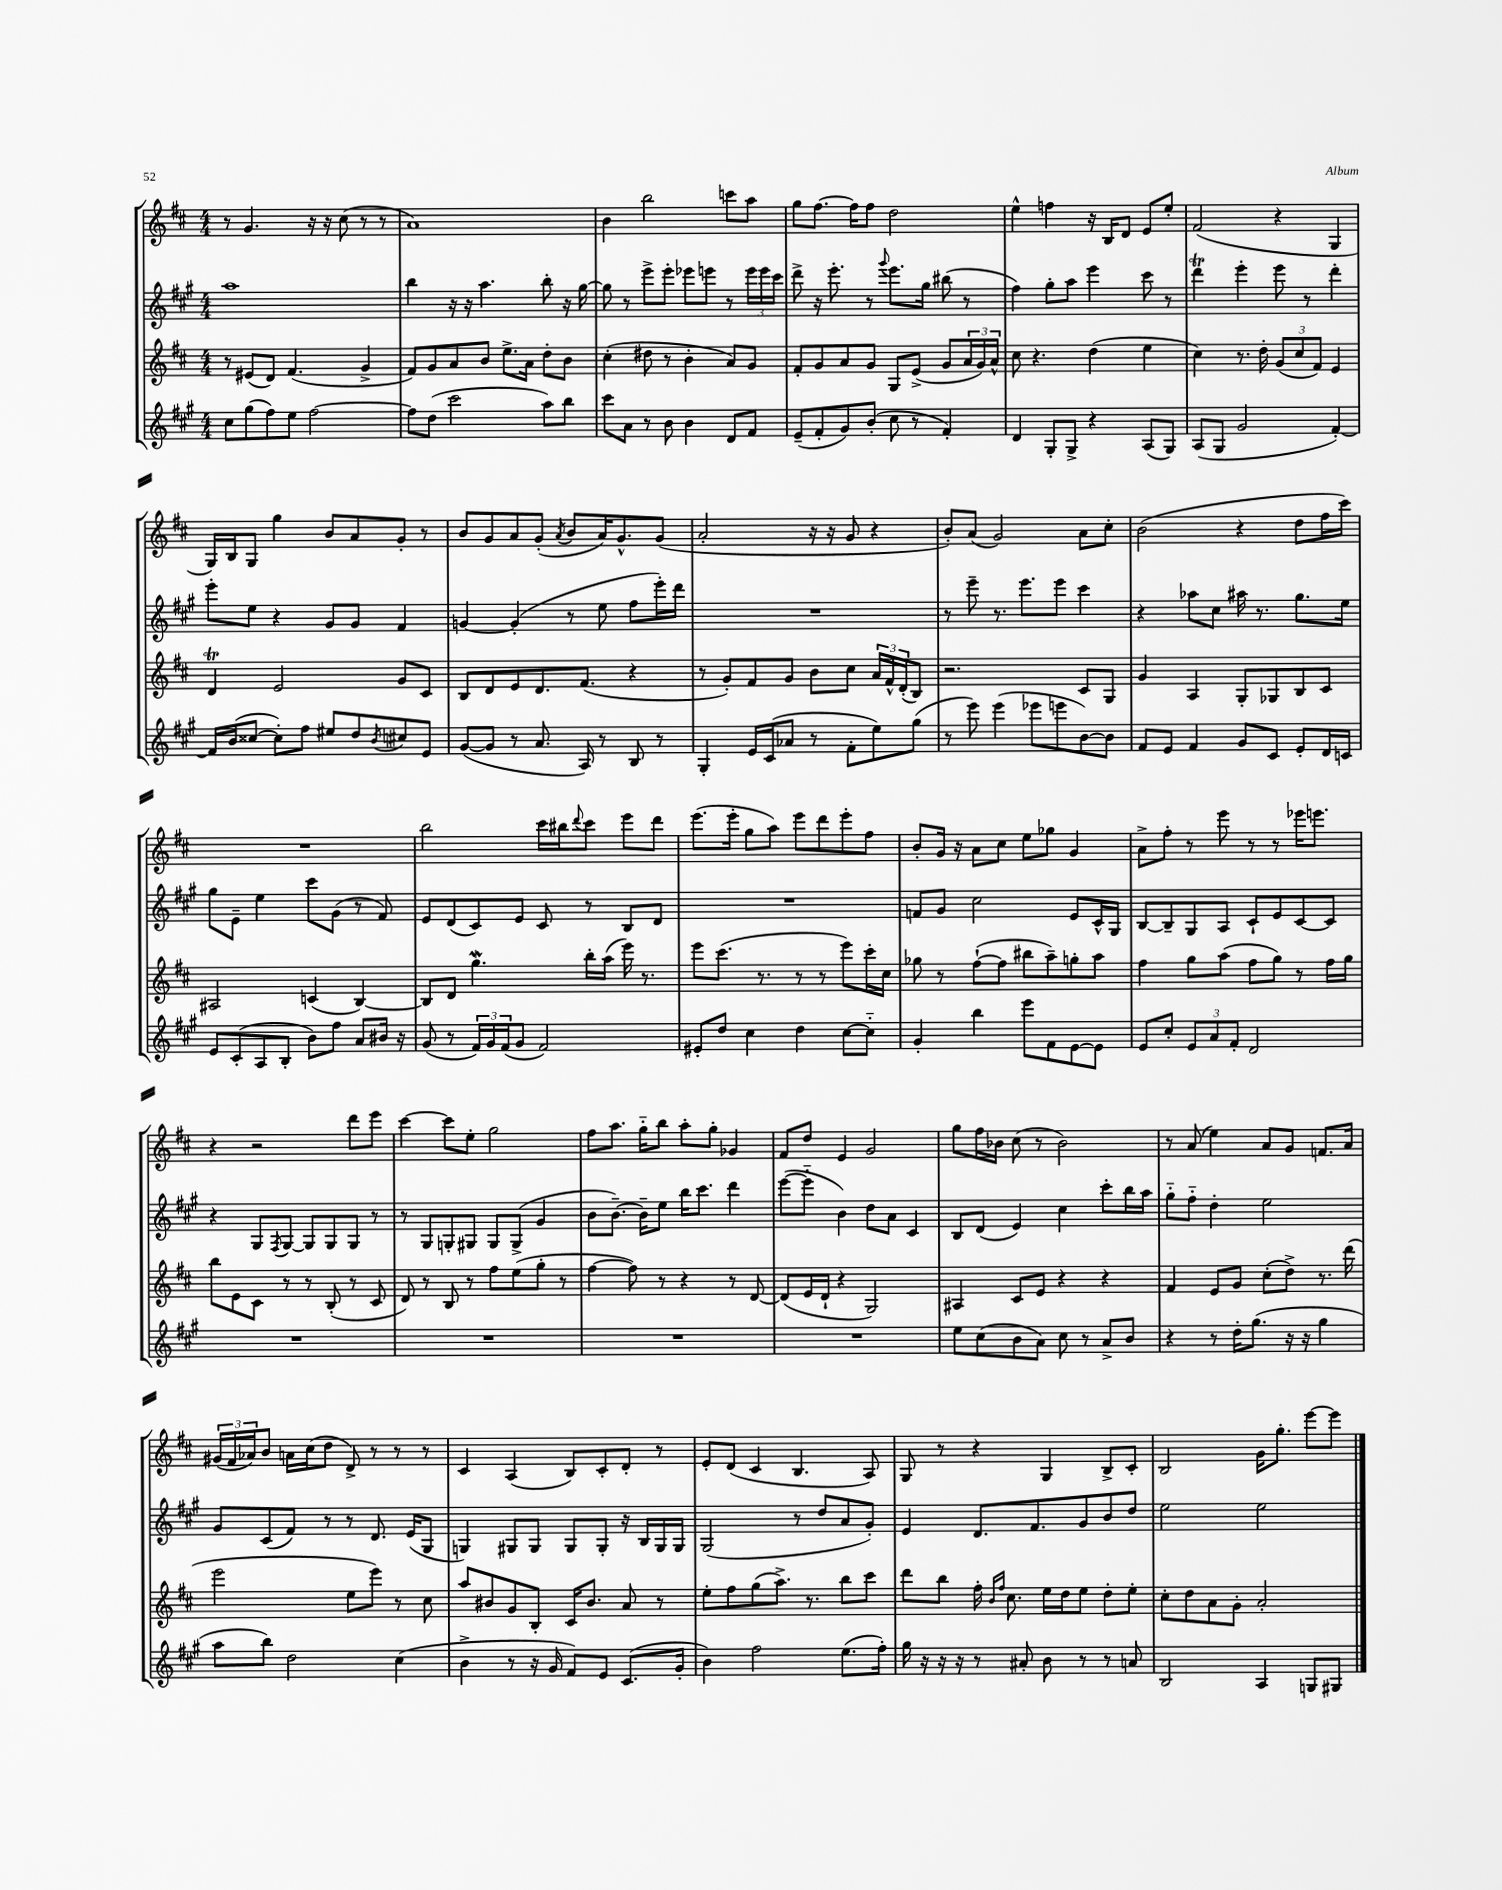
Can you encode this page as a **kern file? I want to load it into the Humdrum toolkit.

**kern	**kern	**kern	**kern
*part4	*part3	*part2	*part1
*staff4	*staff3	*staff2	*staff1
*clefG2	*clefG2	*clefG2	*clefG2
*k[f#c#g#]	*k[f#c#]	*k[f#c#g#]	*k[f#c#]
*M4/4	*M4/4	*M4/4	*M4/4
=24	=24	=24	=24
8cc#\L	8r	1aa	8r
(8gg#\	(8e#X/L	.	4.g/
8ff#\)	8d/J)	.	.
8ee\J	(4.f#/	.	.
[2ff#\	.	.	16r
.	.	.	16r
.	.	.	(8cc#\
.	4g^/	.	8r
.	.	.	8r
=25	=25	=25	=25
8ff#\L]	8f#/L)	4bb\	1a)
(8dd\J	8g/	.	.
2ccc#\	8a/	16r	.
.	.	16r	.
.	8b/J	4.aa\	.
.	8.ee^\L	.	.
.	16a\Jk	.	.
8aa\L)	8dd'\L	8bb'\	.
8bb\J	8b\J	16r	.
.	.	[16gg#\	.
=26	=26	=26	=26
8ccc#\L	(4cc#'\	8gg#\]	4b\
8a\J	.	8r	.
8r	8dd#X\	8eee^\L	2bb\
8b\	8r	8eee'\J	.
4b\	4b'\	8eee-X\L	.
.	.	8eeen\J	.
8d/L	8a/L)	8r	8cccn\L
8f#/J	8g/J	24eee\LL	8aa\J
.	.	24eee\	.
.	.	24ccc#\JJ	.
=27	=27	=27	=27
(8e~/L	8f#'/L	8ddd^\	8gg\L
8f#'/	8g/	16r	[8.ff#\J
.	.	8.eee'\	.
8g#/)	8a/	.	.
.	.	.	16ff#\KL]
(8b'/J	8g/J	8r	8ff#\J
.	.	8qqggg#/	.
8cc#\	8G/L	8.eee\L	2dd\
8r	(8e^/J	.	.
.	.	16gg#\Jk	.
4f#'/)	8g/L	(8bb#X\	.
.	24a/L	8r	.
.	24g/)	.	.
.	24a^^/JJ	.	.
=28	=28	=28	=28
4d/	8cc#\	4ff#\)	4ee^^\
.	4.r	.	.
8G#'/L	.	8gg#'\L	4ffn\
8G#^/J	.	8aa\J	.
4r	(4dd\	4eee\	16r
.	.	.	16B/KL
.	.	.	8d/J
(8A/L	4ee\	8ccc#\	8e/L
8G#/J)	.	8r	8ee'/J
=29	=29	=29	=29
(8A/L	4cc#\)	4dddT\	(2f#/
8G#/J	.	.	.
2g#/	8.r	4eee'\	.
.	16dd'\	.	.
.	(12g/L	8eee\	4r
.	12cc#/	.	.
.	.	8r	.
.	12f#/J)	.	.
[4f#'/)	4e/	4ddd'\	4G/
!!LO:LB:g=z
=30	=30	=30	=30
16f#/LL]	4dT/	8eee'\L	16G/LL)
(16b/J	.	.	16B/J
[8cc##X/J	.	8ee\J	8G/J
8cc##'\L])	2e/	4r	4gg\
8ff#\J	.	.	.
8ee#X/L	.	8g#/L	8b/L
8dd/	.	8g#/J	8a/
8qb/	.	.	.
8cc#X/	8g/L	4f#/	8g'/J
8e/J	8c#/J	.	8r
=31	=31	=31	=31
([8g#/L	8B/L	[4gn/	8b/L
8g#/J]	8d/	.	8g/
8r	8e/	(4g'/]	8a/
8.a/	8.d/	.	(8g'/J
.	.	.	8qa/
.	.	8r	8b/L
16A/)	(8.f#/J	.	.
8r	.	8ee\	16a/K)
.	.	.	8.g^^/
8B/	4r	8ff#\L	.
8r	.	16eee'\L)	(8g/J
.	.	16ddd\JJ	.
=32	=32	=32	=32
4G#'/	8r	1r	2a'/
.	8g'/L)	.	.
16e/LL	8f#/	.	.
(16c#/J	.	.	.
8a-X/J	8g/J	.	.
8r	8b\L	.	16r
.	.	.	16r
8f#'\L	8cc#\J	.	8g/
8ee\)	24a/LL	.	4r
.	24f#^^/	.	.
.	(24d'/J	.	.
(8gg#\J	8B/J)	.	.
=33	=33	=33	=33
8r	2.r	8r	8b'/L)
8eee\)	.	8eee~\	(8a/J
(4eee\	.	8.r	2g/)
.	.	8.eee\L	.
8eee-X\L	.	.	.
8eeen\	.	8eee\J	.
[8b\)	8c#/L	4ccc#\	8a\L
8b\J]	8G/J	.	8cc#'\J
=34	=34	=34	=34
8f#/L	4g/	4r	(2b\
8e/J	.	.	.
4f#/	4A/	8aa-X\L	.
.	.	8cc#\J	.
8g#/L	8G'/L	16aa#X\	4r
.	.	8.r	.
8c#/J	8G-X/	.	.
8e'/L	8B/	8.gg#\L	8dd\L
16d/L	8c#/J	.	16ff#\L
16cn/JJ	.	16ee\Jk	16ccc#\JJ)
!!LO:LB:g=z
=35	=35	=35	=35
8e/L	2A#X/	8gg#\L	1r
(8c#'/	.	8e~\J	.
8A/	.	4ee\	.
8B'/J	.	.	.
8b\L)	(4cn/	8ccc#\L	.
8ff#\J	.	(8g#\J	.
8a/L	[4B/)	8r	.
16b#X/Jk	.	8f#/)	.
16r	.	.	.
=36	=36	=36	=36
(8g#/	8B/L]	8e/L	2bb\
8r	8d/J	(8d/	.
24f#/LL)	4.ggw\	8c#/)	.
24g#/	.	.	.
(24f#/J	.	.	.
8g#/J	.	8e/J	.
2f#/)	.	8c#/	16ccc#\LL
.	.	.	16bb#X\J
.	.	.	8qqddd/
.	16bb'\LL	8r	8ccc#\J
.	(16aa\JJ	.	.
.	16eee\)	8B/L	8eee\L
.	8.r	.	.
.	.	8d/J	8ddd\J
=37	=37	=37	=37
8e#X'/L	8eee\L	1r	(8.eee\L
8dd/J	(8.ccc#\J	.	.
.	.	.	16eee'\Jk
4cc#\	.	.	8gg\L
.	8.r	.	.
.	.	.	8aa\J)
4dd\	8r	.	8eee\L
.	8r	.	8ddd\
[8cc#\L	8eee\L)	.	8eee'\
8cc#\J]	16ccc#'\L	.	8ff#\J
.	16cc#\JJ	.	.
=38	=38	=38	=38
4g#'/	8gg-X\	8fn/L	8b'/L
.	8r	8g#/J	16g/Jk
.	.	.	16r
4bb\	([8ff#`\L	2cc#\	8a\L
.	8ff#\J]	.	8cc#\J
8eee\L	8bb#X\L	.	8ee\L
8f#\	8aa~\)	.	8gg-X\J
[8e\	8ggn'\	8e/L	4g/
8e\J]	8aa\J	16c#^^/L	.
.	.	16G#/JJ	.
=39	=39	=39	=39
8e/L	4ff#\	[8B/L	8a^\L
8cc#'/J	.	8B~/]	8ff#'\J
12e/L	8gg\L	8G#/	8r
12a/	.	.	.
.	(8aa\J	8A/J	8eee\
12f#'/J	.	.	.
2d/	8ff#\L	8c#`/L	8r
.	8gg\J)	8e/	8r
.	8r	[8c#/	16eee-X\KL
.	.	.	8.eeen\J
.	16ff#\LL	8c#/J]	.
.	16gg\JJ	.	.
!!LO:LB:g=z
=40	=40	=40	=40
1r	8bb\L	4r	4r
.	8e\	.	.
.	8c#\J	8G#/L	2r
.	.	8qF#/	.
.	8r	[8G#/J	.
.	8r	8G#/L]	.
.	(8B'/	8G#/	.
.	8r	8G#/J	8ddd\L
.	8c#/	8r	8eee\J
=41	=41	=41	=41
1r	8d/)	8r	[4ccc#\
.	8r	8G#/L	.
.	8B/	8Gn'/	8ccc#\L]
.	8r	8G#X/J	8ee'\J
.	8ff#\L	8G#/L	2gg\
.	(8ee\	(8G#^/J	.
.	8gg'\J	4g#/	.
.	8r	.	.
=42	=42	=42	=42
1r	[4ff#\	8b\L	8ff#\L
.	.	[8.b~\J)	8.aa\J
.	8ff#\])	.	.
.	.	16b~\KL]	16gg\KL
.	8r	8ee\J	8bb\J
.	4r	16bb\KL	8aa'\L
.	.	8.ccc#\J	.
.	.	.	8gg'\J
.	8r	4ddd\	4g-X/
.	[8d/	.	.
=43	=43	=43	=43
1r	(8d/L]	([8eee\L	8f#/L
.	16e/L	8eee\J]	8dd/J
.	16d`/JJ	.	.
.	4r	4b\)	4e/
.	2G/)	8dd\L	2g/
.	.	8a\J	.
.	.	4c#/	.
=44	=44	=44	=44
8ee\L	4A#X/	8B/L	8gg\L
(8cc#\	.	(8d/J	16ff#\L
.	.	.	16b-X\JJ
8b\	8c#/L	4e/)	(8cc#\
8a\J)	8e/J	.	8r
8cc#\	4r	4cc#\	2b-\)
8r	.	.	.
8a^/L	4r	8ccc#'\L	.
8b/J	.	16bb\L	.
.	.	16aa\JJ	.
=45	=45	=45	=45
4r	4f#/	8gg#\L	8r
.	.	8ff#\J	(8a/
8r	8e/L	4dd'\	4ee\)
16dd'\KL	8g/J	.	.
(8.gg#\J	.	.	.
.	(8cc#'\L	2ee\	8a/L
16r	8dd^\J)	.	8g/J
16r	.	.	.
4gg#\	8.r	.	8.fn/L
.	(16ddd\	.	16a/Jk
!!LO:LB:g=z
=46	=46	=46	=46
8aa\L	2eee\	8g#/L	(24g#X/LL
.	.	.	24f#/
.	.	.	24a-X/J)
8bb\J)	.	(8c#/	8b/J
2dd\	.	8f#/J)	16an\LL
.	.	.	(16cc#\J
.	.	8r	8dd\J
.	8ee\L	8r	8d^/)
.	8eee\J)	8.d/	8r
(4cc#\	8r	.	8r
.	.	(16e/KL	.
.	8cc#\	8G#/J	8r
=47	=47	=47	=47
4b^\	8aa/L	4Gn/)	4c#/
.	8b#X/	.	.
8r	8g/	8G#X/L	(4A/
16r	8B'/J	8G#/J	.
16g#/	.	.	.
8f#/L)	16c#/KL	8G#/L	8B/L)
.	8.b#/J	.	.
8e/J	.	8G#'/J	8c#'/
(8.c#/L	8a/	16r	8d'/J
.	.	16B/LL	.
.	8r	16G#/	8r
16g#'/Jk	.	16G#/JJ	.
=48	=48	=48	=48
4b\)	8ee'\L	(2G#/	8e'/L
.	8ff#\	.	(8d/J
2ff#\	(8gg\	.	4c#/
.	8.aa^\J)	.	.
.	.	8r	4.B/
.	8.r	.	.
.	.	8dd/L	.
(8.ee\L	8bb\L	8a/	.
.	8ccc#\J	8g#'/J)	8A/)
16ff#'\Jk)	.	.	.
=49	=49	=49	=49
16gg#\	8ddd\L	4e/	8G/
16r	.	.	.
16r	8bb\J	.	8r
16r	.	.	.
8r	16ff#'\	8.d/L	4r
.	16qqb/LL	.	.
.	16qqff#/JJ	.	.
.	8.cc#\	.	.
8a#X'/	.	.	.
.	.	8.f#/	.
8b\	16ee\LL	.	4G/
.	16dd\J	.	.
8r	8ee\J	8g#/	.
8r	8dd'\L	8b/	8B^/L
8an/	8ee'\J	8dd/J	8c#'/J
=50	=50	=50	=50
2B/	8cc#'\L	2ee\	2B/
.	8dd\	.	.
.	8a\	.	.
.	8g'\J	.	.
4A/	2a'/	2ee\	16g\KL
.	.	.	8.gg'\J
8Gn/L	.	.	[8eee\L
8G#X/J	.	.	8eee\J]
==	==	==	==
*-	*-	*-	*-
